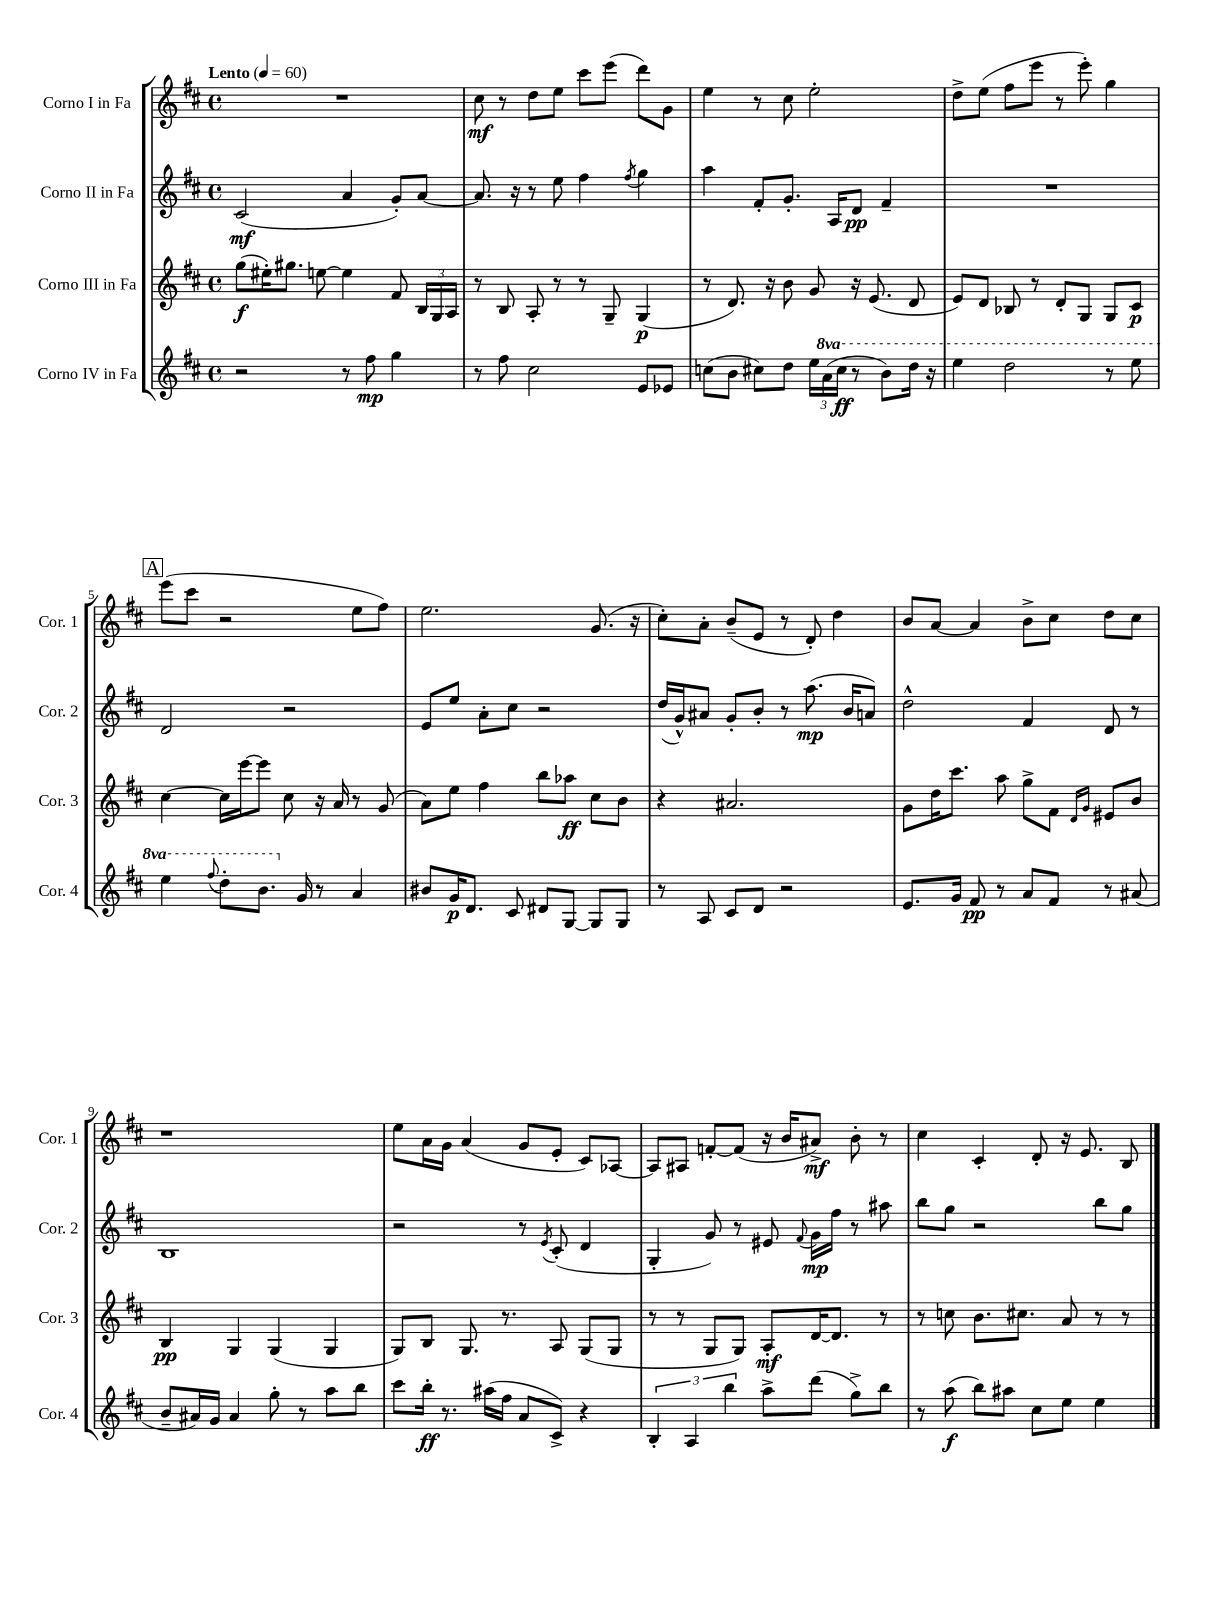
<<
\new StaffGroup <<
\new Staff = "s0" \with { instrumentName = "Corno I in Fa" shortInstrumentName = "Cor. 1" } {
    \clef treble \key d \major \defaultTimeSignature \time 4/4 \tempo "Lento" 4 = 60
    \autoBeamOff R1 |
    cis''8\mf r8 d''8[ e''8] cis'''8[ e'''8]( d'''8[) g'8] |
    e''4 r8 cis''8 e''2-. |
    d''8[-> e''8]( fis''8[ e'''8] r8 e'''8-.) g''4 |
    \mark \markup { \box "A" } e'''8[( cis'''8] r2 e''8[ fis''8]) |
    e''2. g'8.( r16 |
    cis''8[-.) a'8]-. b'8[--( e'8] r8 d'8-.) d''4 |
    b'8[ a'8]~ a'4 b'8[-> cis''8] d''8[ cis''8] |
    r1 |
    e''8[ a'16 g'16] a'4( g'8[ e'8]-. cis'8[) aes8]~ |
    aes8[ ais8] f'8[~-. f'8]( r16 b'16[ ais'8]->\mf) b'8-. r8 |
    cis''4 cis'4-. d'8-. r16 e'8. b8 \bar "|." |
}
\new Staff = "s1" \with { instrumentName = "Corno II in Fa" shortInstrumentName = "Cor. 2" } {
    \clef treble \key d \major \defaultTimeSignature \time 4/4
    \autoBeamOff cis'2\mf( a'4 g'8[-.) a'8]~ |
    a'8. r16 r8 e''8 fis''4 \acciaccatura { fis''8 } g''4 |
    a''4 fis'8[-. g'8.]-. a16[ d'8]\pp fis'4-- |
    R1 |
    \mark \markup { \box "A" } d'2 r2 |
    e'8[ e''8] a'8[-. cis''8] r2 |
    d''16[( g'16-^) ais'8] g'8[-. b'8]-. r8 a''8.\mp( b'16[ a'8]) |
    d''2-^ fis'4 d'8 r8 |
    b1 |
    r2 r8 \acciaccatura { e'8 } cis'8-.( d'4 |
    g4-. g'8) r8 eis'8 \appoggiatura { fis'8 } g'16[\mp fis''16] r8 ais''8 |
    b''8[ g''8] r2 b''8[ g''8] \bar "|." |
}
\new Staff = "s2" \with { instrumentName = "Corno III in Fa" shortInstrumentName = "Cor. 3" } {
    \clef treble \key d \major \defaultTimeSignature \time 4/4
    \autoBeamOff g''8[\f( eis''16-.) gis''8.] e''8~ e''4 fis'8 \tuplet 3/2 { b16[ g16 a16] } |
    r8 b8 a8-. r8 r8 g8-- g4\p( |
    r8 d'8.) r16 b'8 g'8 r16 e'8.( d'8 |
    e'8[) d'8] bes8 r8 d'8[-. g8] g8[ cis'8]\p |
    \mark \markup { \box "A" } cis''4~ cis''16[ e'''16~ e'''8] cis''8 r16 a'16 r8 g'8( |
    a'8[) e''8] fis''4 b''8[ aes''8]\ff cis''8[ b'8] |
    r4 ais'2. |
    g'8[ d''16 cis'''8.] a''8 g''8[-> fis'8] \grace { d'16[ g'16] } eis'8[ b'8] |
    b4\pp g4 g4( g4 |
    g8[) b8] g8. r8. a8 g8[( g8] |
    r8 r8 g8[ g8]) a8[-.\mf d'16~ d'8.] r8 |
    r8 c''8 b'8.[ cis''8.] a'8 r8 r8 \bar "|." |
}
\new Staff = "s3" \with { instrumentName = "Corno IV in Fa" shortInstrumentName = "Cor. 4" } {
    \clef treble \key d \major \defaultTimeSignature \time 4/4 \set Staff.ottavationMarkups = #ottavation-simple-ordinals
    \autoBeamOff r2 r8 fis''8\mp g''4 |
    r8 fis''8 cis''2 e'8[ ees'8] |
    c''8[( b'8] cis''8[) d''8] \tuplet 3/2 { e''16[ \ottava #1 a''16( cis'''16]\ff } r8 b''8[) d'''16] r16 |
    e'''4 d'''2 r8 e'''8 |
    \mark \markup { \box "A" } e'''4 \appoggiatura { fis'''8 } d'''8[-. b''8.] \ottava #0 g'16 r8 a'4 |
    bis'8[ g'16\p d'8.] cis'8 dis'8[ g8]~ g8[ g8] |
    r8 a8 cis'8[ d'8] r2 |
    e'8.[ g'16] fis'8\pp r8 a'8[ fis'8] r8 ais'8( |
    b'8[-- ais'16) g'16] ais'4 g''8-. r8 a''8[ b''8] |
    cis'''8[ b''16]-.\ff r8. ais''16[( fis''16] a'8[ cis'8]->) r4 |
    \tuplet 3/2 { b4-. a4 b''4 } a''8[-> d'''8]( g''8[->) b''8] |
    r8 a''8\f( b''8[) ais''8] cis''8[ e''8] e''4 \bar "|." |
}
>>
>>
